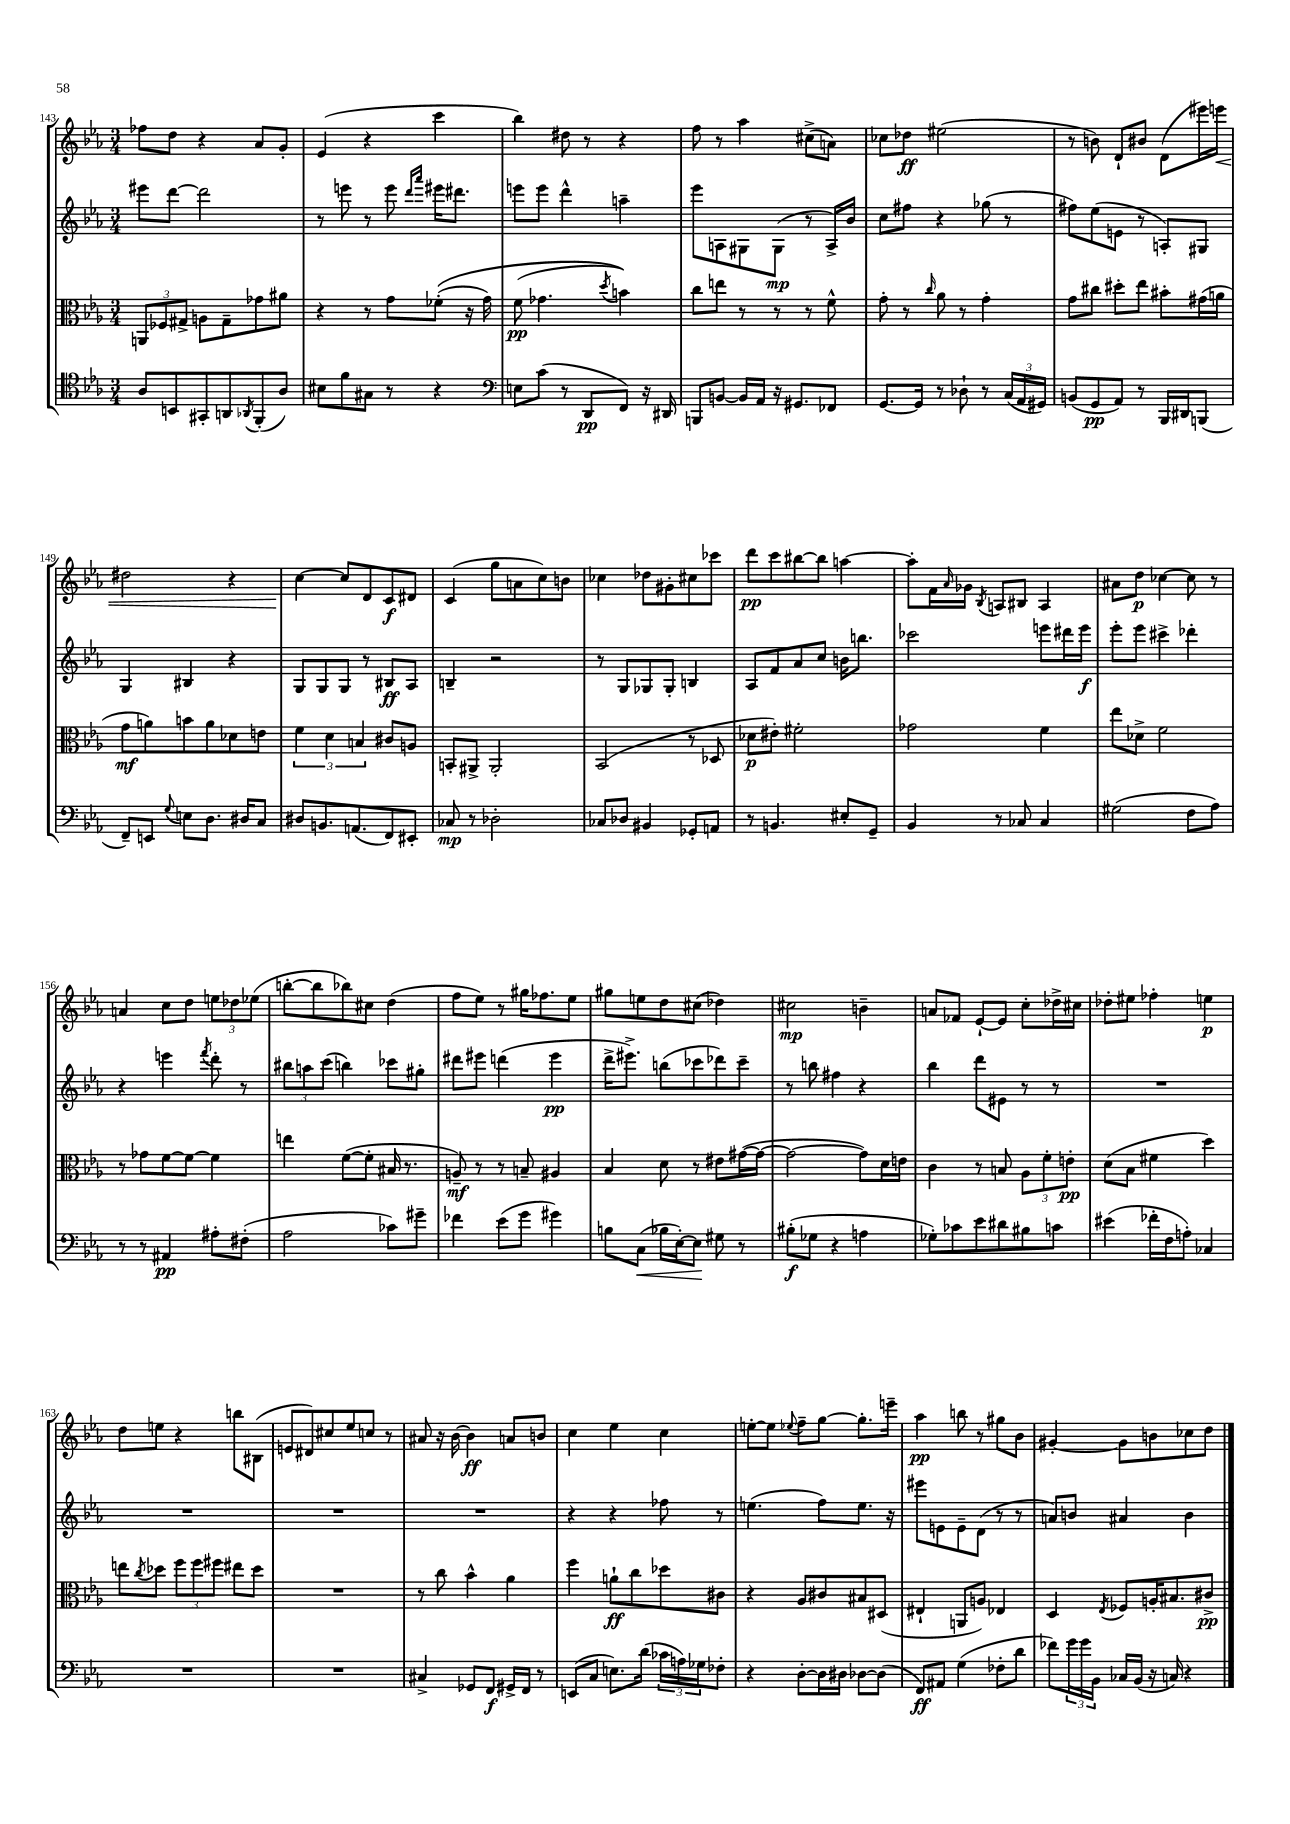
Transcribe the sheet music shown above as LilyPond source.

<<
\new StaffGroup <<
\new Staff = "s0" {
    \clef treble \key ees \major \numericTimeSignature \time 3/4
    fes''8 d''8 r4 aes'8 g'8-. |
    ees'4( r4 c'''4 |
    bes''4) dis''8 r8 r4 |
    f''8 r8 aes''4 cis''8->( a'8) |
    ces''8 des''8\ff eis''2( |
    r8 b'8) d'8-! bis'8 d'8( eis'''16) e'''16\< |
    dis''2 r4 |
    c''4~\! c''8 d'8 c'8\f dis'8 |
    c'4( g''8 a'8 c''8) b'8 |
    ces''4 des''8 gis'8-. cis''8 ces'''8 |
    d'''8\pp c'''8 bis''8~ bis''8 a''4~ |
    a''8-. f'16 \grace { aes'16 } ges'16 \acciaccatura { bes8 } a8 bis8 a4 |
    ais'8 d''8\p ces''4~ ces''8 r8 |
    a'4 c''8 d''8 \tuplet 3/2 { e''8 des''8 ees''8( } |
    b''8~-. b''8 bes''8) cis''8 d''4( |
    f''8 ees''8) r8 gis''16 fes''8. ees''8 |
    gis''8 e''8 d''8 cis''8( des''4) |
    cis''2\mp b'4-- |
    a'8 fes'8 ees'8~-! ees'8 c''8-. des''16-> cis''16 |
    des''8-. eis''8 fes''4-. e''4\p |
    d''8 e''8 r4 b''8 bis8( |
    e'8 dis'8) cis''8 ees''8 c''8 r8 |
    ais'8 r16 bes'16~ bes'4\ff a'8 b'8 |
    c''4 ees''4 c''4 |
    e''8~-. e''8 \appoggiatura { ees''8 } f''8-- g''8~ g''8.-. e'''16-- |
    aes''4\pp b''8 r8 gis''8 bes'8 |
    gis'4~-. gis'8 b'8 ces''8 d''8 \bar "|." |
}
\new Staff = "s1" {
    \clef treble \key ees \major \numericTimeSignature \time 3/4
    eis'''8 d'''8~ d'''2 |
    r8 e'''8 r8 e'''8 \grace { d'''16 aes'''16 } eis'''16 dis'''8. |
    e'''8 e'''8 d'''4-^ a''4-- |
    ees'''8 a8 gis8 gis8\mp( r8 a16->) bes'16 |
    c''8 fis''8 r4 ges''8( r8 |
    fis''8) ees''8( e'8 r8 a8-.) gis8 |
    g4 bis4 r4 |
    g8 g8 g8 r8 bis8\ff aes8 |
    b4-- r2 |
    r8 g8 ges8 ges8-. b4 |
    aes8 f'8 aes'8 c''8 b'16 b''8. |
    ces'''2 e'''8 dis'''16 e'''16\f |
    ees'''8-. ees'''8 cis'''4-> des'''4-. |
    r4 e'''4 \acciaccatura { f'''8 } d'''8-. r8 |
    \tuplet 3/2 { bis''8 a''8 c'''8( } b''4) ces'''8 gis''8-. |
    dis'''8 eis'''8 d'''4( eis'''4\pp |
    d'''16-> eis'''8.->) b''8( ces'''8 des'''8) ces'''8-- |
    r8 b''8 fis''4 r4 |
    bes''4 d'''8 eis'8 r8 r8 |
    R2. |
    R2. |
    R2. |
    R2. |
    r4 r4 fes''8 r8 |
    e''4.( f''8) e''8. r16 |
    eis'''8 e'8 e'8-- d'8( r8 r8 |
    a'8) b'8 ais'4 b'4 \bar "|." |
}
\new Staff = "s2" {
    \clef alto \key ees \major \numericTimeSignature \time 3/4
    \tuplet 3/2 { a,8 fes8 gis8-> } a8 gis8-- ges'8 ais'8 |
    r4 r8 g'8 fes'8-.(\( r16 g'16) |
    f'8\pp( ges'4. \acciaccatura { d''8 } b'4)\) |
    c''8 e''8 r8 r8 r8 f'8-^ |
    g'8-. r8 \grace { c''16 } aes'8 r8 g'4-. |
    g'8 cis''8 dis''8-. ees''8 bis'8-. gis'16( a'16 |
    g'8\mf a'8) b'8 a'8 des'8 e'8 |
    \tuplet 3/2 { f'4 d'4 b4 } cis'8 a8 |
    b,8-. ais,8-> ais,2-. |
    bes,2( r8 des8 |
    des'8\p eis'8-.) fis'2-. |
    ges'2 f'4 |
    ees''8 des'8-> f'2 |
    r8 ges'8 f'8~ f'8~ f'4 |
    e''4 f'8~( f'8-. bis16 r8. |
    a8--\mf) r8 r8 b8-- ais4 |
    bes4 d'8 r8 eis'8 gis'16~( gis'16~ |
    gis'2~ gis'8) d'16 e'16 |
    c'4 r8 b8 \tuplet 3/2 { aes8 f'8-. e'8-.\pp } |
    d'8( bes8 fis'4 d''4) |
    e''8 \acciaccatura { c''8 } des''8 \tuplet 3/2 { f''8 f''8 fis''8 } eis''8 des''8 |
    R2. |
    r8 c''8 bes'4-^ aes'4 |
    f''4 a'8-!\ff c''8 des''8 cis'8 |
    r4 aes8 cis'8 bis8 dis8( |
    eis4-! a,8 a8) ees4 |
    d4 \acciaccatura { ees8 } fes8 a16-. bis8. cis'8->\pp \bar "|." |
}
\new Staff = "s3" {
    \clef tenor \key ees \major \numericTimeSignature \time 3/4
    aes8 b,8 gis,8-. a,8 \acciaccatura { aes,8 } f,8-.( aes8) |
    bis8 f'8 gis8 r8 r4 |
    \clef bass e8 c'8( r8 d,8\pp f,8) r16 dis,16 |
    b,,8 b,8~ b,16 aes,16 r16 gis,8. fes,8 |
    g,8.~ g,16 r8 des8-! r8 \tuplet 3/2 { c16( aes,16 gis,16) } |
    b,8( g,8\pp aes,8) r8 bes,,16 dis,16 b,,8( |
    f,8--) e,8 \appoggiatura { g8 } e8 d8. dis16 c8 |
    dis8 b,8. a,8.( f,8) eis,8-. |
    ces8\mp r8 des2-. |
    ces8 des8 bis,4 ges,8-. a,8 |
    r8 b,4. eis8-. g,8-- |
    bes,4 r8 ces8 ces4 |
    gis2( f8 aes8) |
    r8 r8 ais,4\pp ais8-. fis8-.( |
    aes2 ces'8) gis'8-- |
    fes'4 ees'8( g'8 gis'4) |
    b8 c8\<( bes16 ees16~-.) ees8\! gis8 r8 |
    bis8-.\f( ges8 r4 a4 |
    ges8-.) ces'8 ees'8 dis'8 bis8 c'8 |
    eis'4( fes'16-. f16 a8-.) ces4 |
    R2. |
    R2. |
    cis4-> ges,8 f,8\f gis,16-> f,16 r8 |
    e,8( c8 e8.) d'16( \tuplet 3/2 { ces'16 a16) ges16 } fes8-. |
    r4 d8~-. d16 dis16 des8~ des8( |
    f,8\ff) ais,8 g4( fes8-. d'8 |
    fes'8) \tuplet 3/2 { g'16 g'16 bes,16 } ces16 bes,16( r16 c16) r4 \bar "|." |
}
>>
>>
\layout { \context { \Score currentBarNumber = #143 } }
